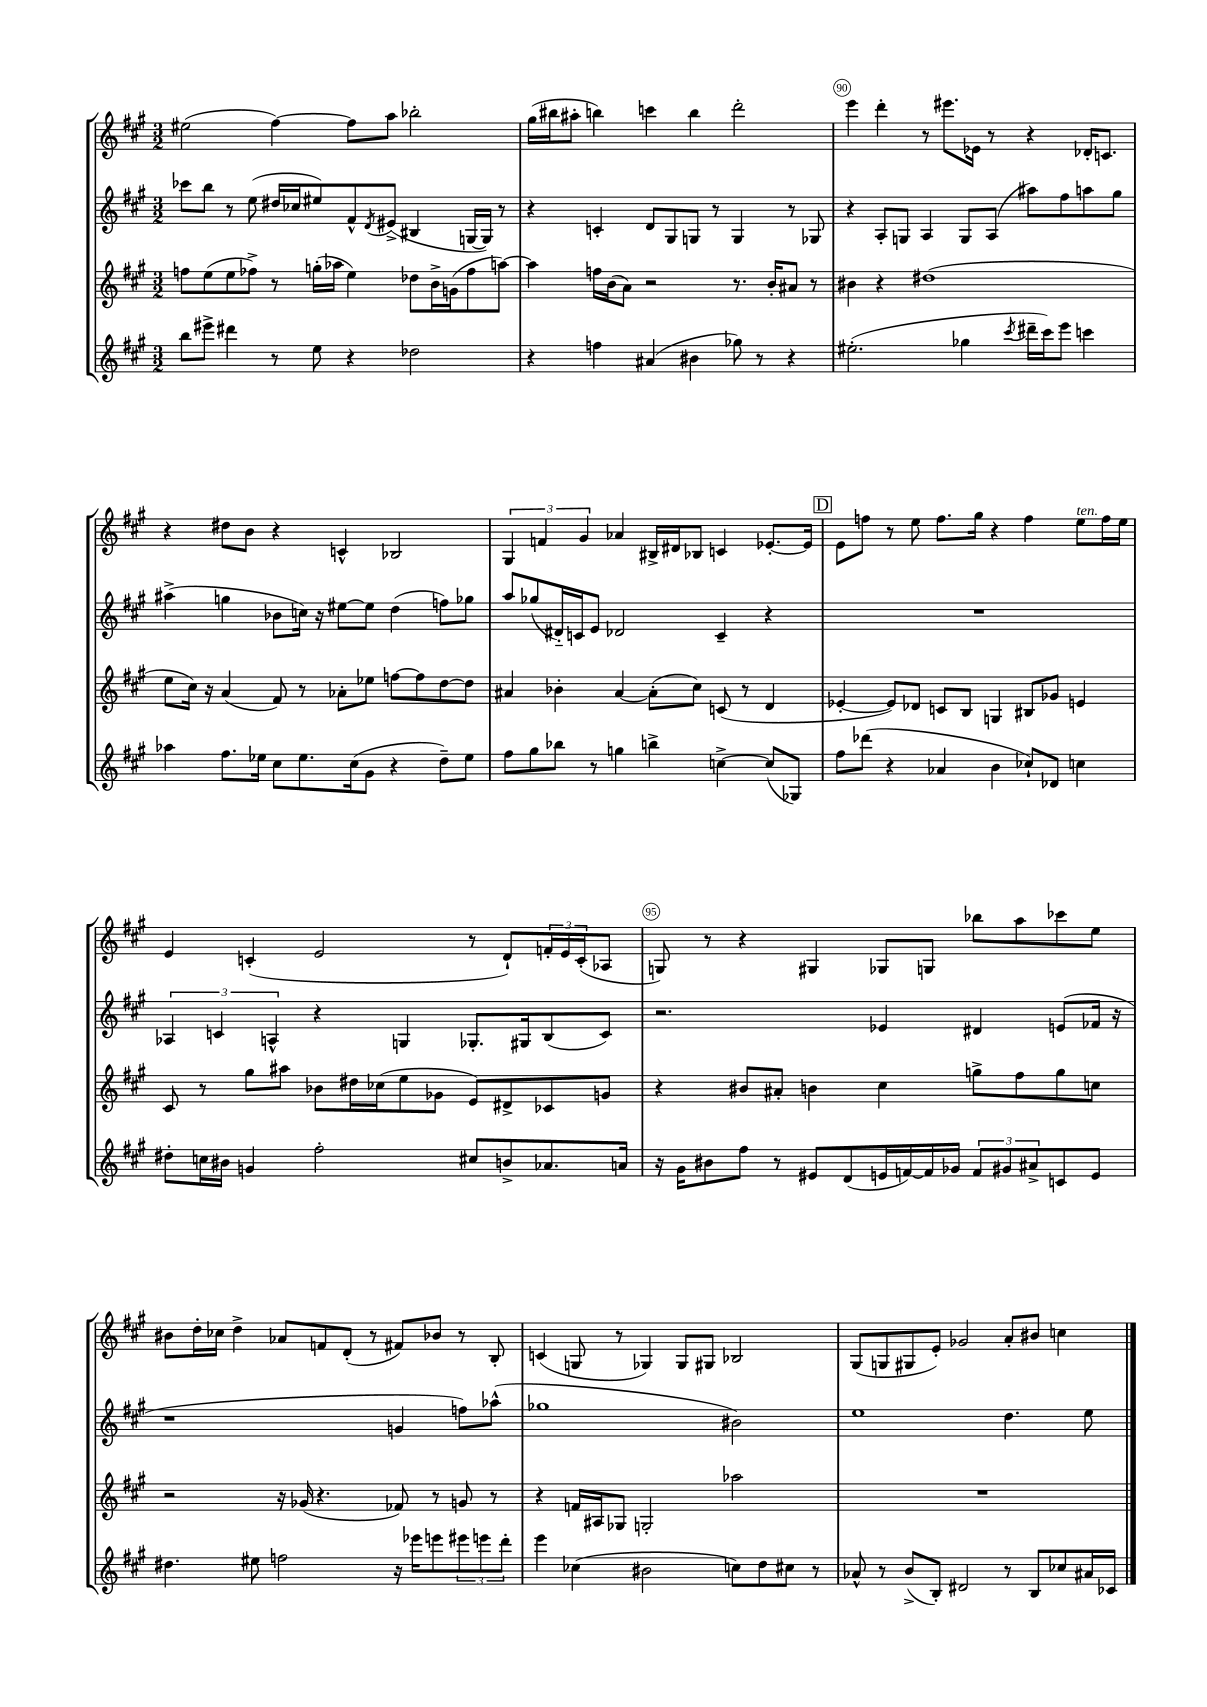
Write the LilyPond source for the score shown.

<<
\new StaffGroup <<
\new Staff = "s0" {
    \clef treble \key a \major \numericTimeSignature \time 3/2
    eis''2( fis''4~) fis''8 a''8 bes''2-. |
    gis''16( bis''16 ais''8-. b''4) c'''4 b''4 d'''2-. |
    e'''4 d'''4-. r8 eis'''8. ees'16 r8 r4 des'16-. c'8. |
    r4 dis''8 b'8 r4 c'4-^ bes2 |
    \tuplet 3/2 { gis4 f'4 gis'4 } aes'4 bis16-> dis'16 bes8 c'4 ees'8.~-. ees'16 |
    \mark \markup { \box "D" } e'8 f''8 r8 e''8 f''8. gis''16 r4 f''4 e''8^\markup { \italic "ten." } f''16 e''16 |
    e'4 c'4-.( e'2 r8 d'8-!) \tuplet 3/2 { f'16-. e'16 c'16-.( } aes8 |
    g8) r8 r4 gis4 ges8 g8 bes''8 a''8 ces'''8 e''8 |
    bis'8 d''16-. ces''16 d''4-> aes'8 f'8 d'8-.( r8 fis'8) bes'8 r8 b8-. |
    c'4( g8 r8 ges4) ges8 gis8 bes2 |
    gis8( g8 gis8 e'8-.) ges'2 a'8-. bis'8 c''4 \bar "|." |
}
\new Staff = "s1" {
    \clef treble \key a \major \numericTimeSignature \time 3/2
    ces'''8 b''8 r8 e''8( dis''16 ces''16 eis''8) fis'8-^ \acciaccatura { d'8 } eis'8->( bis4 g16~ g16) r8 |
    r4 c'4-. d'8 gis8 g8 r8 g4 r8 ges8 |
    r4 a8-. g8 a4 g8 a8( ais''8) fis''8 a''8 gis''8 |
    ais''4->( g''4 bes'8 c''16) r16 eis''8~ eis''8 d''4( f''8) ges''8 |
    a''8 ges''8( dis'16-_) c'16 e'8 des'2 c'4-- r4 |
    \mark \markup { \box "D" } R1. |
    \tuplet 3/2 { aes4 c'4 a4-^ } r4 g4 ges8.-. gis16 b8( c'8) |
    r2. ees'4 dis'4 e'8( fes'16 r16 |
    r1 g'4 f''8) aes''8-^( |
    ges''1 bis'2) |
    e''1 d''4. e''8 \bar "|." |
}
\new Staff = "s2" {
    \clef treble \key a \major \numericTimeSignature \time 3/2
    f''8 e''8( e''8 fes''8->) r8 g''16-.( aes''16 e''4) des''8 b'16-> g'16( fes''8 a''8~) |
    a''4 f''16 b'16( a'8) r2 r8. b'16-. ais'8 r8 |
    bis'4 r4 dis''1( |
    e''8 cis''16) r16 a'4( fis'8) r8 aes'8-. ees''8 f''8~ f''8 d''8~ d''8 |
    ais'4 bes'4-. ais'4~ ais'8-.( cis''8) c'8( r8 d'4 |
    \mark \markup { \box "D" } ees'4~-. ees'8) des'8 c'8 b8 g4 bis8 ges'8 e'4 |
    cis'8 r8 gis''8 ais''8 bes'8 dis''16 ces''16( e''8 ges'8 e'8) dis'8-> ces'8 g'8 |
    r4 bis'8 ais'8-. b'4 cis''4 g''8-> fis''8 g''8 c''8 |
    r2 r16 ges'16( r4. fes'8) r8 g'8 r8 |
    r4 f'16 ais16 ges8 g2-. aes''2 |
    R1. \bar "|." |
}
\new Staff = "s3" {
    \clef treble \key a \major \numericTimeSignature \time 3/2
    b''8 eis'''8-> dis'''4 r8 e''8 r4 des''2 |
    r4 f''4 ais'4( bis'4 ges''8) r8 r4 |
    eis''2.-.( ges''4 \acciaccatura { cis'''8 } dis'''16-- cis'''16) e'''8 c'''4 |
    aes''4 fis''8. ees''16 cis''8 ees''8. cis''16( gis'8 r4 d''8--) ees''8 |
    fis''8 gis''8 bes''8 r8 g''4 b''4-> c''4~-> c''8( ges8) |
    \mark \markup { \box "D" } fis''8 des'''8( r4 aes'4 b'4 ces''8-!) des'8 c''4 |
    dis''8-. c''16 bis'16 g'4 fis''2-. cis''8 b'8-> aes'8. a'16 |
    r16 gis'16 bis'8 fis''8 r8 eis'8 d'8( e'16 f'16~) f'16 ges'16 \tuplet 3/2 { f'8 gis'8 ais'8-> } c'8 e'8 |
    dis''4. eis''8 f''2 r16 ees'''16 e'''8 \tuplet 3/2 { eis'''8 e'''8 d'''8-. } |
    e'''4 ces''4( bis'2 c''8) d''8 cis''8 r8 |
    aes'8-^ r8 b'8->( b8-.) dis'2 r8 b8 ces''8 ais'16 ces'16 \bar "|." |
}
>>
>>
\layout { \context { \Score currentBarNumber = #88 \override BarNumber.break-visibility = ##(#f #t #t) barNumberVisibility = #(every-nth-bar-number-visible 5) \override BarNumber.stencil = #(make-stencil-circler 0.1 0.3 ly:text-interface::print) } }
